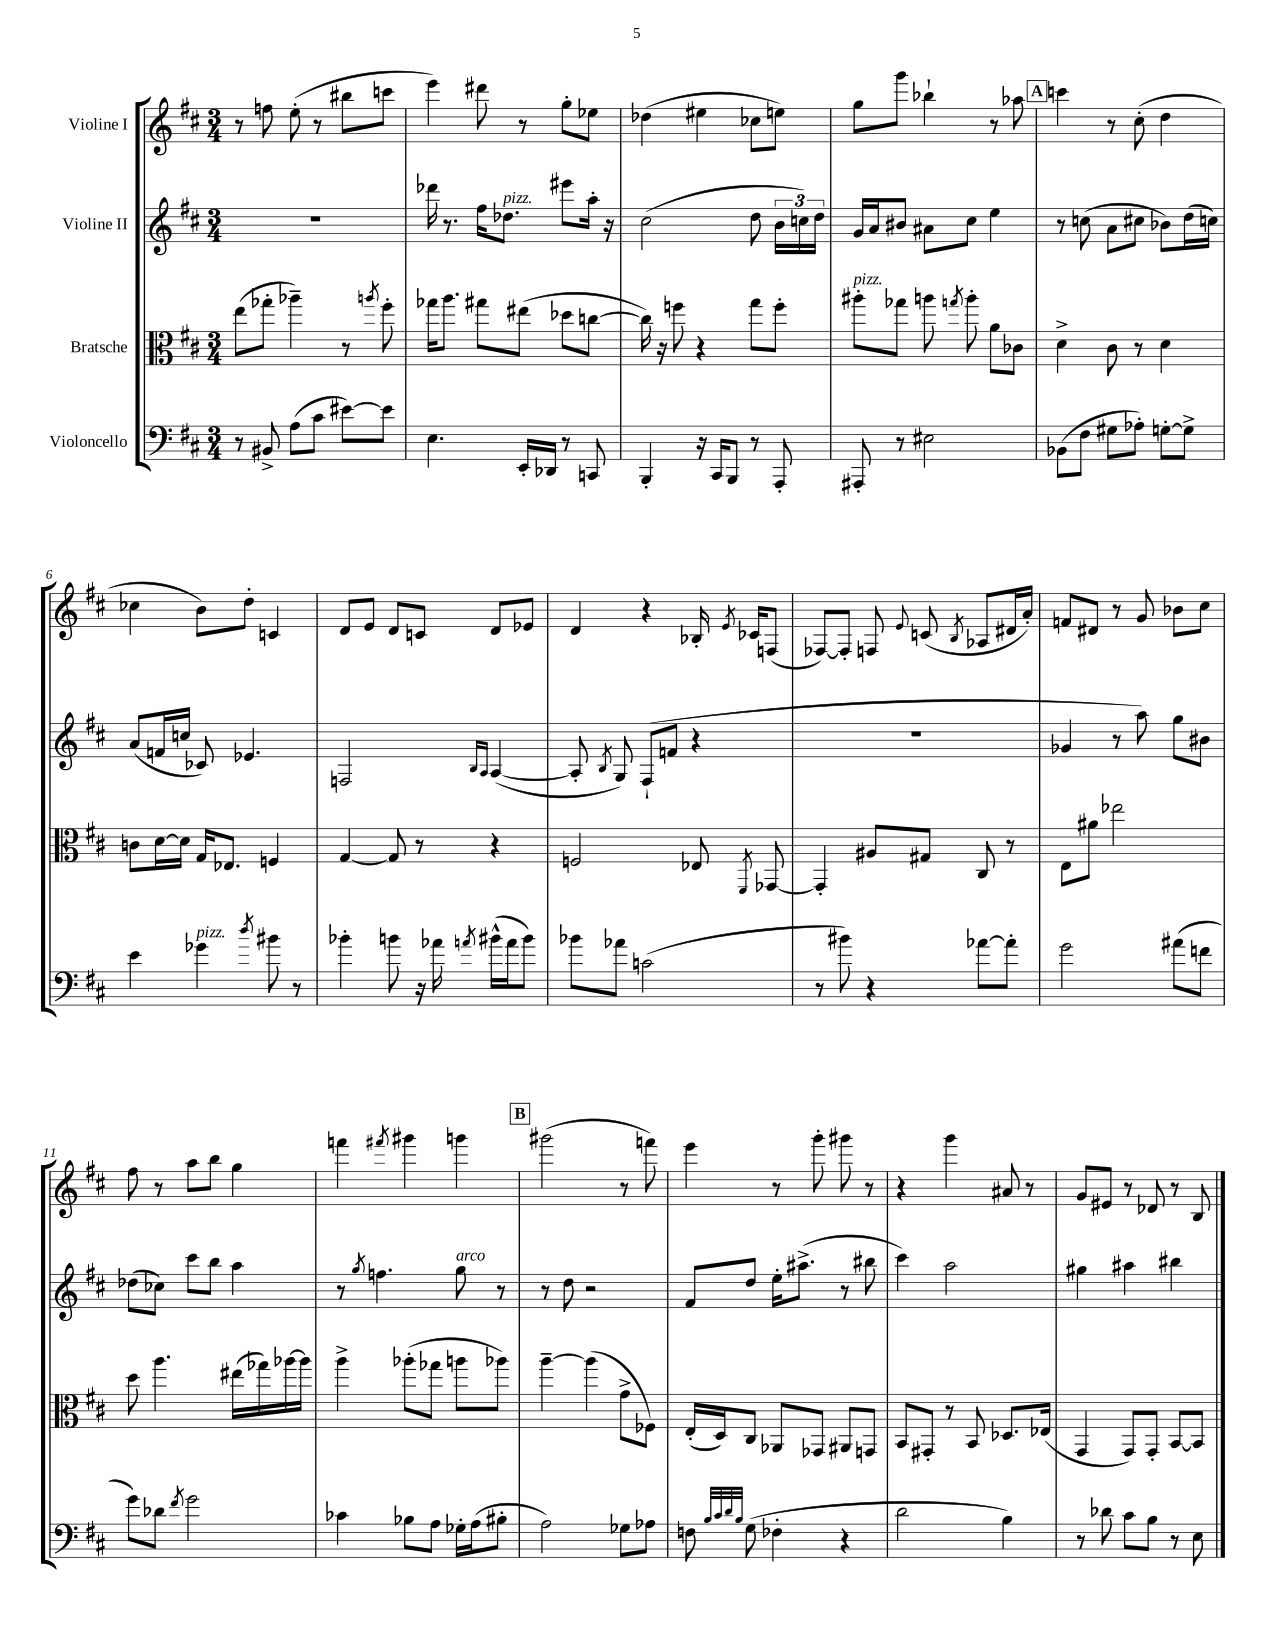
<<
\new StaffGroup <<
\new Staff = "s0" \with { instrumentName = "Violine I" } {
    \clef treble \key d \major \numericTimeSignature \time 3/4
    \autoBeamOff r8 f''8 e''8-.( r8 bis''8[ c'''8] |
    e'''4) dis'''8 r8 g''8[-. ees''8] |
    des''4( eis''4 ces''8[ e''8]) |
    g''8[ g'''8] bes''4-! r8 aes''8 |
    \mark \markup { \box "A" } c'''4 r8 cis''8-.( d''4 |
    ces''4 b'8[) d''8]-. c'4 |
    d'8[ e'8] d'8[ c'8] d'8[ ees'8] |
    d'4 r4 bes16-. \acciaccatura { e'8 } ces'16[ f8]( |
    fes8[~) fes8]-. f8 \appoggiatura { e'8 } c'8( \acciaccatura { b8 } aes8[ dis'16 a'16]-.) |
    f'8[ dis'8] r8 g'8 bes'8[ cis''8] |
    fis''8 r8 a''8[ b''8] g''4 |
    f'''4 \acciaccatura { fis'''8 } gis'''4 g'''4 |
    \mark \markup { \box "B" } gis'''2( r8 f'''8) |
    e'''4 r8 g'''8-. gis'''8 r8 |
    r4 g'''4 ais'8 r8 |
    g'8[ eis'8] r8 des'8 r8 b8 \bar "|." |
}
\new Staff = "s1" \with { instrumentName = "Violine II" } {
    \clef treble \key d \major \numericTimeSignature \time 3/4
    \autoBeamOff R2. |
    des'''16 r8. fis''16[ des''8.]^\markup { \italic "pizz." } eis'''8[ a''16]-. r16 |
    cis''2( d''8 \tuplet 3/2 { b'16[ c''16) d''16] } |
    g'16[ a'16 bis'8] ais'8[ cis''8] e''4 |
    \mark \markup { \box "A" } r8 c''8( a'8[ cis''8] bes'8[) d''16( c''16]) |
    a'8[( f'16 c''16] ces'8) ees'4. |
    f2 \grace { b16[ a16] } a4~( |
    a8-. \acciaccatura { b8 } g8) fis8[-!( f'8] r4 |
    R2. |
    ges'4 r8 a''8) g''8[ bis'8] |
    des''8[( ces''8]) cis'''8[ b''8] a''4 |
    r8 \acciaccatura { g''8 } f''4. g''8^\markup { \italic "arco" } r8 |
    \mark \markup { \box "B" } r8 d''8 r2 |
    fis'8[ d''8] e''16[-. ais''8.]->( r8 bis''8 |
    cis'''4) a''2 |
    gis''4 ais''4 bis''4 \bar "|." |
}
\new Staff = "s2" \with { instrumentName = "Bratsche" } {
    \clef alto \key d \major \numericTimeSignature \time 3/4
    \autoBeamOff e''8[( ges''8]-. aes''4--) r8 \acciaccatura { a''8 } fis''8-. |
    ges''16[ a''8.] gis''8[ eis''8]( des''8[ c''8]~ |
    c''16) r16 f''8 r4 g''8[ f''8]-. |
    ais''8[-.^\markup { \italic "pizz." } ges''8] a''8 \acciaccatura { g''8 } a''8-. a'8[ ces'8] |
    \mark \markup { \box "A" } d'4-> cis'8 r8 d'4 |
    c'8[ d'16~ d'16] g16[ ees8.] f4 |
    g4~ g8 r8 r4 |
    f2 ees8 \acciaccatura { fis,8 } ges,8~ |
    ges,4-. ais8[ gis8] cis8 r8 |
    e8[ ais'8] ees''2 |
    d''8 a''4. eis''16[( ges''16) aes''16~ aes''16] |
    a''4-> aes''8[-.( ges''8] a''8[ aes''8]) |
    \mark \markup { \box "B" } a''4~-- a''4( g'8[-> fes8]) |
    e16[-.( d16) cis8] aes,8[ ges,8] ais,8[ g,8] |
    b,8[ gis,8]-. r8 b,8 des8.[ ees16]( |
    g,4 g,8[) g,8]-. b,8[~ b,8] \bar "|." |
}
\new Staff = "s3" \with { instrumentName = "Violoncello" } {
    \clef bass \key d \major \numericTimeSignature \time 3/4
    \autoBeamOff r8 bis,8-> a8[( cis'8] eis'8[~) eis'8] |
    e4. e,16[-. des,16] r8 c,8 |
    b,,4-. r16 cis,16[ b,,8] r8 a,,8-. |
    ais,,8-. r8 eis2 |
    \mark \markup { \box "A" } bes,8[( fis8] gis8[ aes8]-.) g8[~-. g8]-> |
    e'4 ges'4^\markup { \italic "pizz." } \acciaccatura { d''8 } bis'8 r8 |
    bes'4-. b'8 r16 aes'16 \acciaccatura { a'8 } bis'16[-^( a'16 bis'8]) |
    bes'8[ aes'8] c'2( |
    r8 bis'8) r4 aes'8[~ aes'8]-. |
    g'2 ais'8[( f'8] |
    g'8[) des'8] \acciaccatura { fis'8 } g'2 |
    ces'4 bes8[ a8] ges16[-. a16( bis8]-. |
    \mark \markup { \box "B" } a2) ges8[ aes8] |
    f8 \grace { b32[ cis'32 d'32 b32] } g8( fes4-. r4 |
    d'2 b4) |
    r8 des'8 cis'8[ b8] r8 e8 \bar "|." |
}
>>
>>
